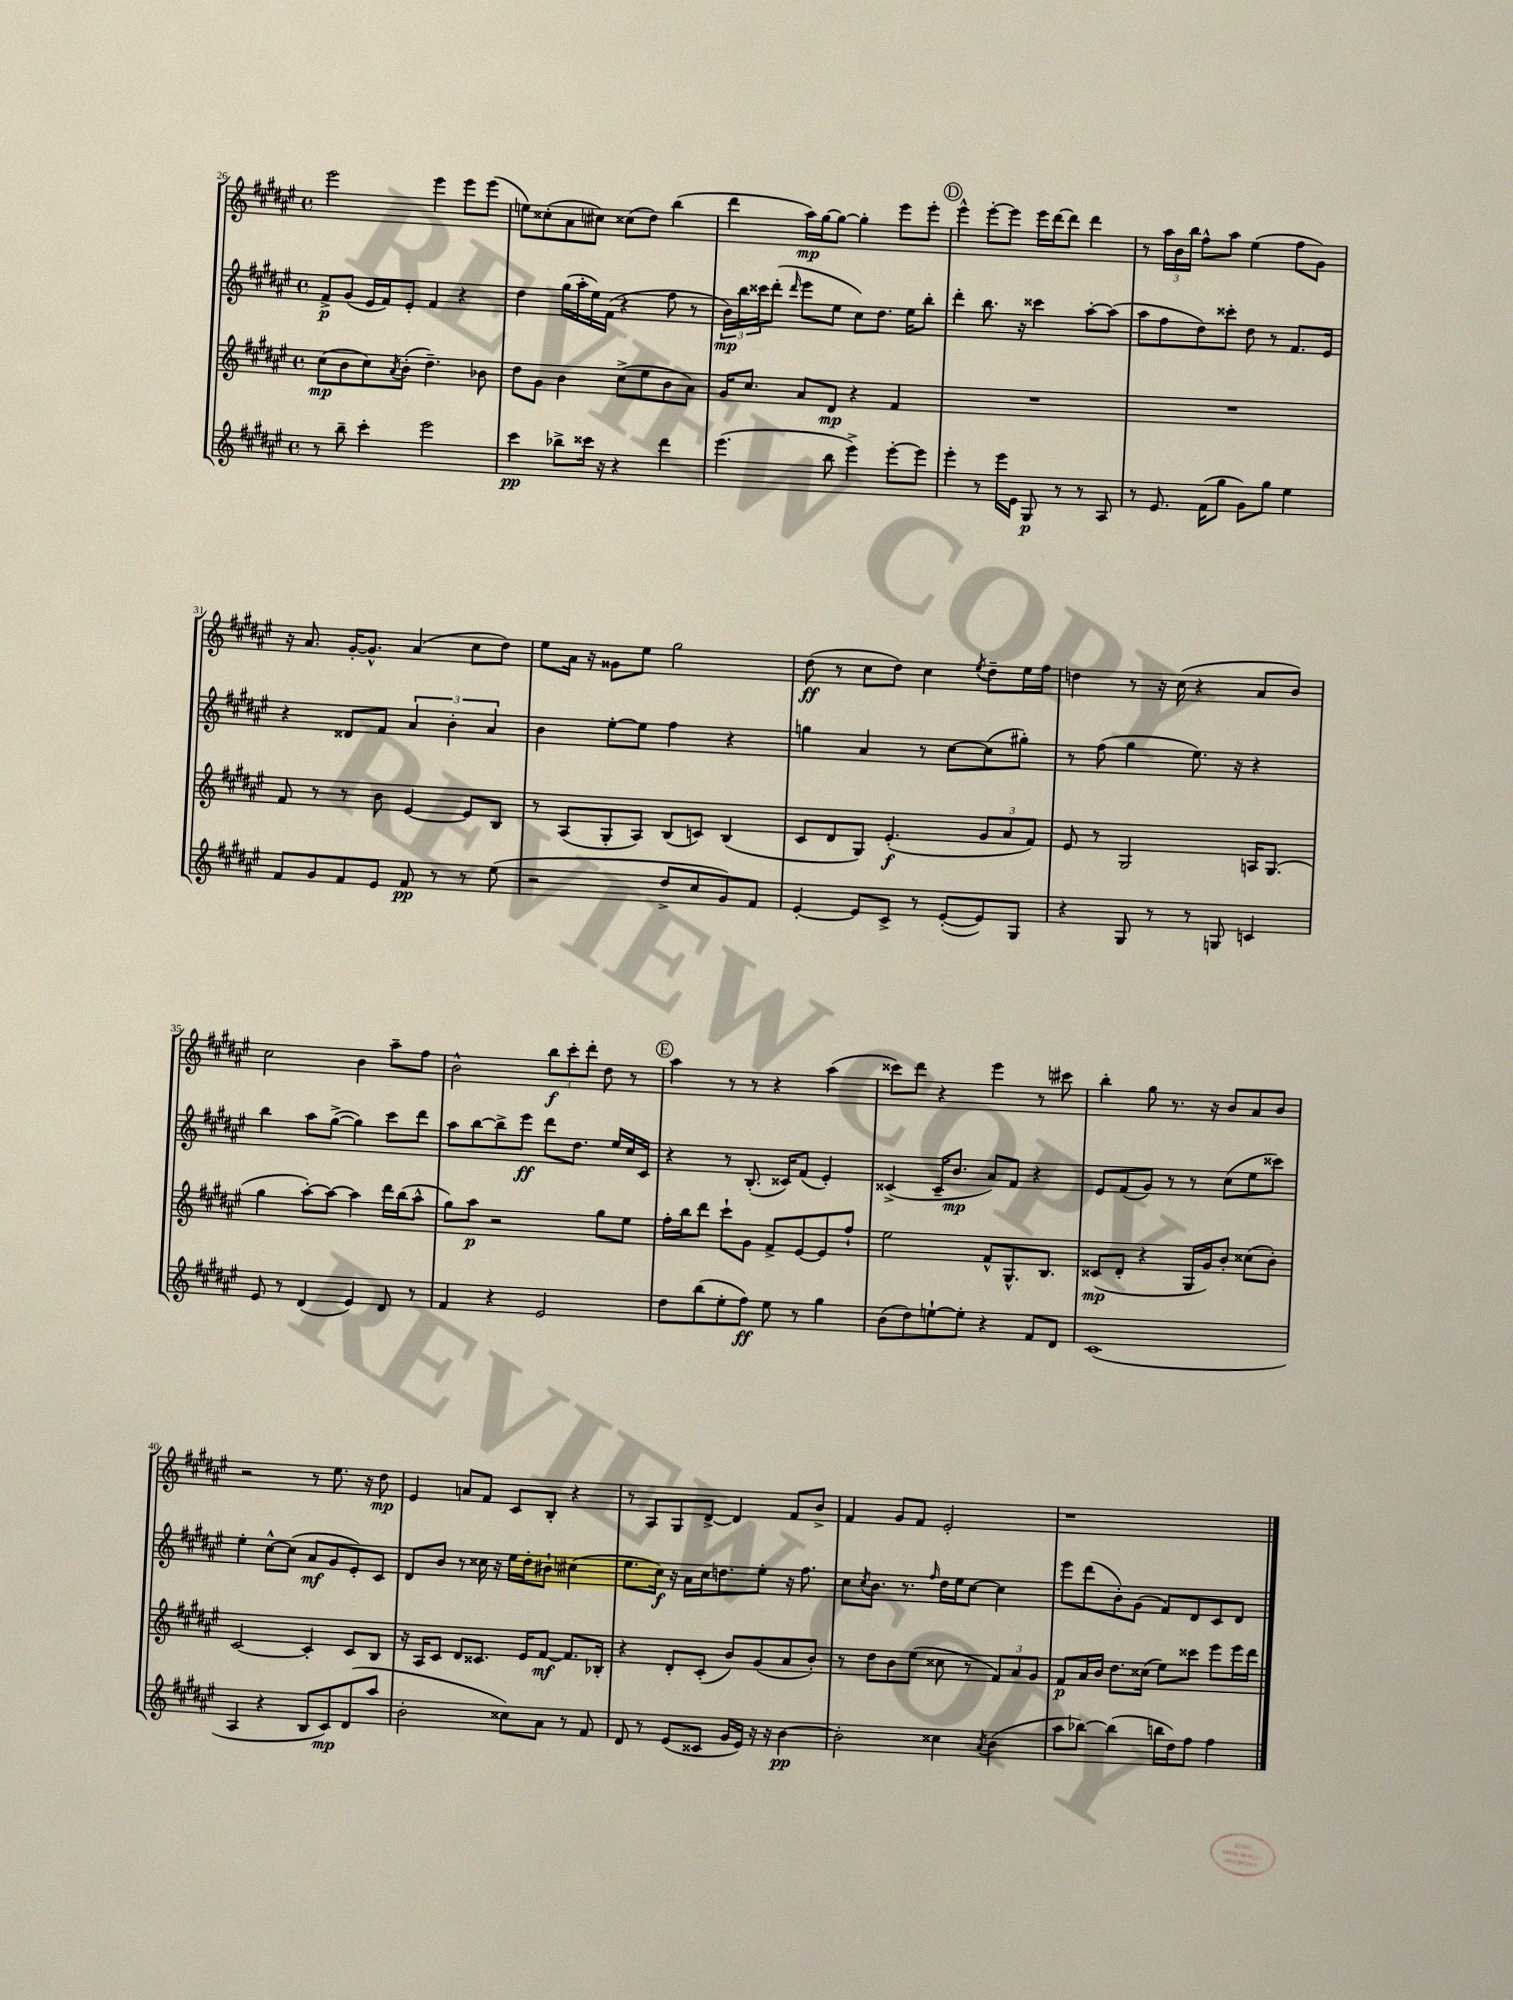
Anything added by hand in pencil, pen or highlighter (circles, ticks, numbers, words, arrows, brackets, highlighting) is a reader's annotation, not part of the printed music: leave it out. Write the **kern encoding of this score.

**kern	**kern	**kern	**kern
*staff4	*staff3	*staff2	*staff1
*clefG2	*clefG2	*clefG2	*clefG2
*k[f#c#g#d#a#e#]	*k[f#c#g#d#a#e#]	*k[f#c#g#d#a#e#]	*k[f#c#g#d#a#e#]
*M4/4	*M4/4	*M4/4	*M4/4
*met(c)	*met(c)	*met(c)	*met(c)
8r	(8cc#\L	8f#^/L	2eee#\
8bb~\	8b\	(8g#/J	.
4ccc#'\	8cc#\)	16e#/LL	.
.	.	16f#/J)	.
.	8qa#/	.	.
.	(8b'\J	8e#'/J	.
2eee#\	4.dd#~\)	4f#/	4eee#\
.	.	4r	8eee#\L
.	8b-\	.	(8eee#\J
=	=	=	=
4ccc#\	8dd#\L	4dd#\	8ee\L)
.	8g#\J	.	(8cc##'\
8bb-^\L	4b\	(16gg#\LL	8a#\
.	.	16aa#'\	.
16ccc##\Jk	.	16ee#\)	8cc#\J)
16r	.	(16f#\JJ	.
4r	(8cc#^\L	4r	(8cc##\L
.	8ee#\	.	8dd#\J)
4ddd#\	8b\	8ff#\	(4bb\
.	8a#\J)	8r	.
=	=	=	=
(4.eee#\	16g#/LK	24b\LL)	4ddd#\
.	.	24bb\	.
.	8.cc#/J	.	.
.	.	24ccc##\J	.
.	.	(8ddd#'\J	.
.	.	16qqddd#/	.
.	8a#/L	8eee#\L	16aa#\LL)
.	.	.	[16gg#\J
8bb\	8d#/J	8ee#\J	8gg#\_J
4eee#^\)	4r	8cc#\L)	4gg#'\]
.	.	8.dd#\J	.
[8eee#'\L	4f#/	.	8eee#\L
.	.	16ee#\LK	.
8eee#\]J	.	8bb'\J	8eee#'\J
=	=	=	=
4eee#'\	1r	4ddd#'\	4eee#^^\
8r	.	8.bb\	[8eee#'\L
16eee#\LL	.	.	8eee#\]J
16e#\JJ	.	16r	.
8G#/	.	4ccc##\	16eee#\LL
.	.	.	[16ddd#\J
8r	.	.	8ddd#\]J
8r	.	[8aa#'\L	4ddd#\
8A#/	.	(8aa#\]J	.
=	=	=	=
8r	1r	8aa#\L	8r
8.e#/	.	8ff#\	24aa#\LL
.	.	.	24b\
.	.	.	24bb\JJ
.	.	8dd#\)	8ff#^^\L
(16f#\LK	.	.	.
8gg#\J	.	8ccc##'\J	8aa#\J
8g#\L)	.	8dd#\	(4ee#\
8gg#\J	.	8r	.
4ee#\	.	8.f#/L	8ff#\L
.	.	.	8g#\J)
.	.	16e#/Jk	.
=	=	=	=
8f#/L	8f#/	4r	16r
.	.	.	8.a#/
8g#/	8r	.	.
8f#/	8r	8d##/L	[16g#'/LK
.	.	.	8.g#^^/]J
8e#/J	8b\	8f#/J	.
8f#/	[4e#/	6a#/	(4a#/
8r	.	.	.
.	.	6b'\	.
8r	8e#/]L	.	8cc#\L
.	.	6a#/	.
(8ee#\	8B/J	.	8dd#\J)
=	=	=	=
2r	8r	4b\	8ee#\L
.	(8A#/L	.	16a#\Jk
.	.	.	16r
.	8G#'/	[8ee#'\L	8g##\L
.	8A#/J)	8ee#\]J	8ee#\J
8dd#^/L	(8B/L	4ff#\	2gg#\
8cc#/	8c/J)	.	.
8g#/)	(4B/	4r	.
8f#/J	.	.	.
=	=	=	=
[4e#'/	8c#/L	4gg\	(8dd#\
.	8d#/	.	8r
8e#/]L	8G#/J)	4a#/	8cc#\L
8c#^/J	(4.e#'/	.	8dd#\J)
8r	.	8r	4cc#\
([8e#'/L	.	[8cc#\L	.
.	.	.	8qee#/
8e#/])	12g#/L	(8cc#\]	8dd#~\L
.	12a#/	.	.
8G#/J	.	8gg#'\J)	16ee#\L
.	12f#/J)	.	.
.	.	.	16ff#\JJ
=	=	=	=
4r	8e#/	8r	4dd\
.	8r	(8ff#\	.
8G#/	2G#/	4gg#\	8r
8r	.	.	16r
.	.	.	(16cc#\
8r	.	8.ee#\)	4r
8G/	.	.	.
.	.	16r	.
4c/	16A/LK	4r	8a#/L
.	(8.G#/J	.	.
.	.	.	8b/J)
=	=	=	=
8e#/	4gg#\	4bb\	2cc#\
8r	.	.	.
(4d#/	[8aa#'\L)	8aa#\L	.
.	8aa#\_J	([8gg#^\J	.
4e#/)	4aa#\]	4gg#\])	4b\
8d#/	16ddd#\LL	8ccc#\L	8aa#~\L
.	(16bb\J	.	.
8r	8aa#^^\J	8ddd#\J	8ff#\J
=	=	=	=
4f#/	8gg#\L)	8aa#\L	2b^^\
.	8aa#\J	[8bb\	.
4r	2r	8bb^\]	.
.	.	8eee#\J	.
2e#/	.	8ddd#\L	12bb\L
.	.	.	12ccc#'\
.	.	8.dd#\J	.
.	.	.	12ddd#'\J
.	8gg#\L	.	8dd#\
.	.	16ee#/LL	.
.	8ee#\J	16cc#/	8r
.	.	16c#/JJ	.
=	=	=	=
8dd#\L	16ff#'\LL	4r	4aa#\
.	16bb\J	.	.
(8bb\	8ddd#\J	.	.
8ee#'\	8ccc#`\L	8r	8r
8ff#\J)	8g#\J	(8.B'/	8r
8ee#\	8f#^/L	.	4r
.	.	16c##/LK)	.
8r	[8e#/	(8f#/J	.
4gg#\	8e#/]	4e#'/)	(4aa#\
.	8ff#`/J	.	.
=	=	=	=
(8b\L	2ee#\	(4c##^/	8ccc##\L)
8dd#\)	.	.	8ddd#\J
[8ee`\	.	16c##~/LK	4r
.	.	8.b/J	.
8ee'\]J	.	.	.
4r	8f#^^/L	8a#/L)	4eee#\
.	8.G#^^/	8f#/J	.
8f#/L	.	4r	8r
.	8.B/J	.	.
8d#/J	.	.	8ccc#\
=	=	=	=
(1c#	(8c##/L	8e#/L	4bb'\
.	8d#'/J	(8f#/	.
.	4r	8g#/J)	8gg#\
.	.	8r	8.r
.	16G#/LL	8r	.
.	16g#/J)	.	16r
.	8b'/J	(8cc#\L	8b/L
.	(8cc##\L	8ee#\	8a#/
.	8b'\J)	8ccc##\J)	8b/J
=	=	=	=
4A#/	[2c#/	4ee#'\	2r
4r	.	[8cc#^^\L	.
.	.	(8cc#\]J	.
8B/L	4c#'/]	8a#/L	8r
8c#/)	.	8g#/	8.ee#\
(8d#/	8c#/L	8e#'/)	.
.	.	.	16r
8aa#/J	8B/J	8c#/J	8dd#\
=	=	=	=
2b'\	16r	8d#/L	4e#/
.	16A#/LK	.	.
.	8c#/J	8b/J	.
.	8d#/L	8r	8a/L
.	8.c##/J	16cc##\	8f#/J
.	.	16r	.
8cc##\L)	.	16ee#\LL	8c#/L
.	16e#/LK	16dd#'\J	.
8a#\J	[8f#/J	8b#`\J	8B'/J
8r	8.f#/]L	(4cc#\	4r
8f#/	.	.	.
.	16B-'/Jk	.	.
=	=	=	=
8d#/	4r	8.ee#\L	8r
8r	.	.	8A#/L
.	.	16cc#\Jk)	.
(8e#/L	8d#'/L	16r	8G#/
.	.	16a#\LL	.
8c##/J	(8c#'/J	16cc#\J	[8d#^/J
.	.	8.dd\	.
16g#/LL	8b/L)	.	4d#/]
16e#/JJ)	.	.	.
16r	(8g#/	8ee#'\J	.
16r	.	.	.
[4b\	8a#/	16r	8f#/L
.	.	8.ff#\	.
.	8b'/J)	.	8b^/J
=	=	=	=
2b'\]	8r	8cc#\L	4f#/
.	.	8qcc#/	.
.	8dd#\L	8.b\J	.
.	8b\	.	8g#/L
.	.	8.r	.
.	(8ee#\J	.	8f#/J
.	.	16qqff#/	.
4cc##\	8cc##\	16dd#\LL	2e#'/
.	.	16ee#\J	.
.	8r	[8cc#\J	.
8qa#/	.	.	.
(4b\	12f#/L)	4cc#\]	.
.	12a#/	.	.
.	12g#/J	.	.
=	=	=	=
8aa#\L	8f#/L	8eee#\L	1r
[8bb-\J)	16a#/L	(8ddd#\	.
.	16b/JJ	.	.
(4bb-\]	8.dd#\L	8b'\)	.
.	.	(8g#\J	.
.	(16cc##\Jk	.	.
16bb\LL	8ee#\L)	8f#/L)	.
16dd#\J)	.	.	.
8ff#\J	8ccc##\J	8d#/	.
4ff#\	8eee#\L	8c#/	.
.	16eee#\L	8d#/J	.
.	16ddd#\JJ	.	.
==	==	==	==
*-	*-	*-	*-
